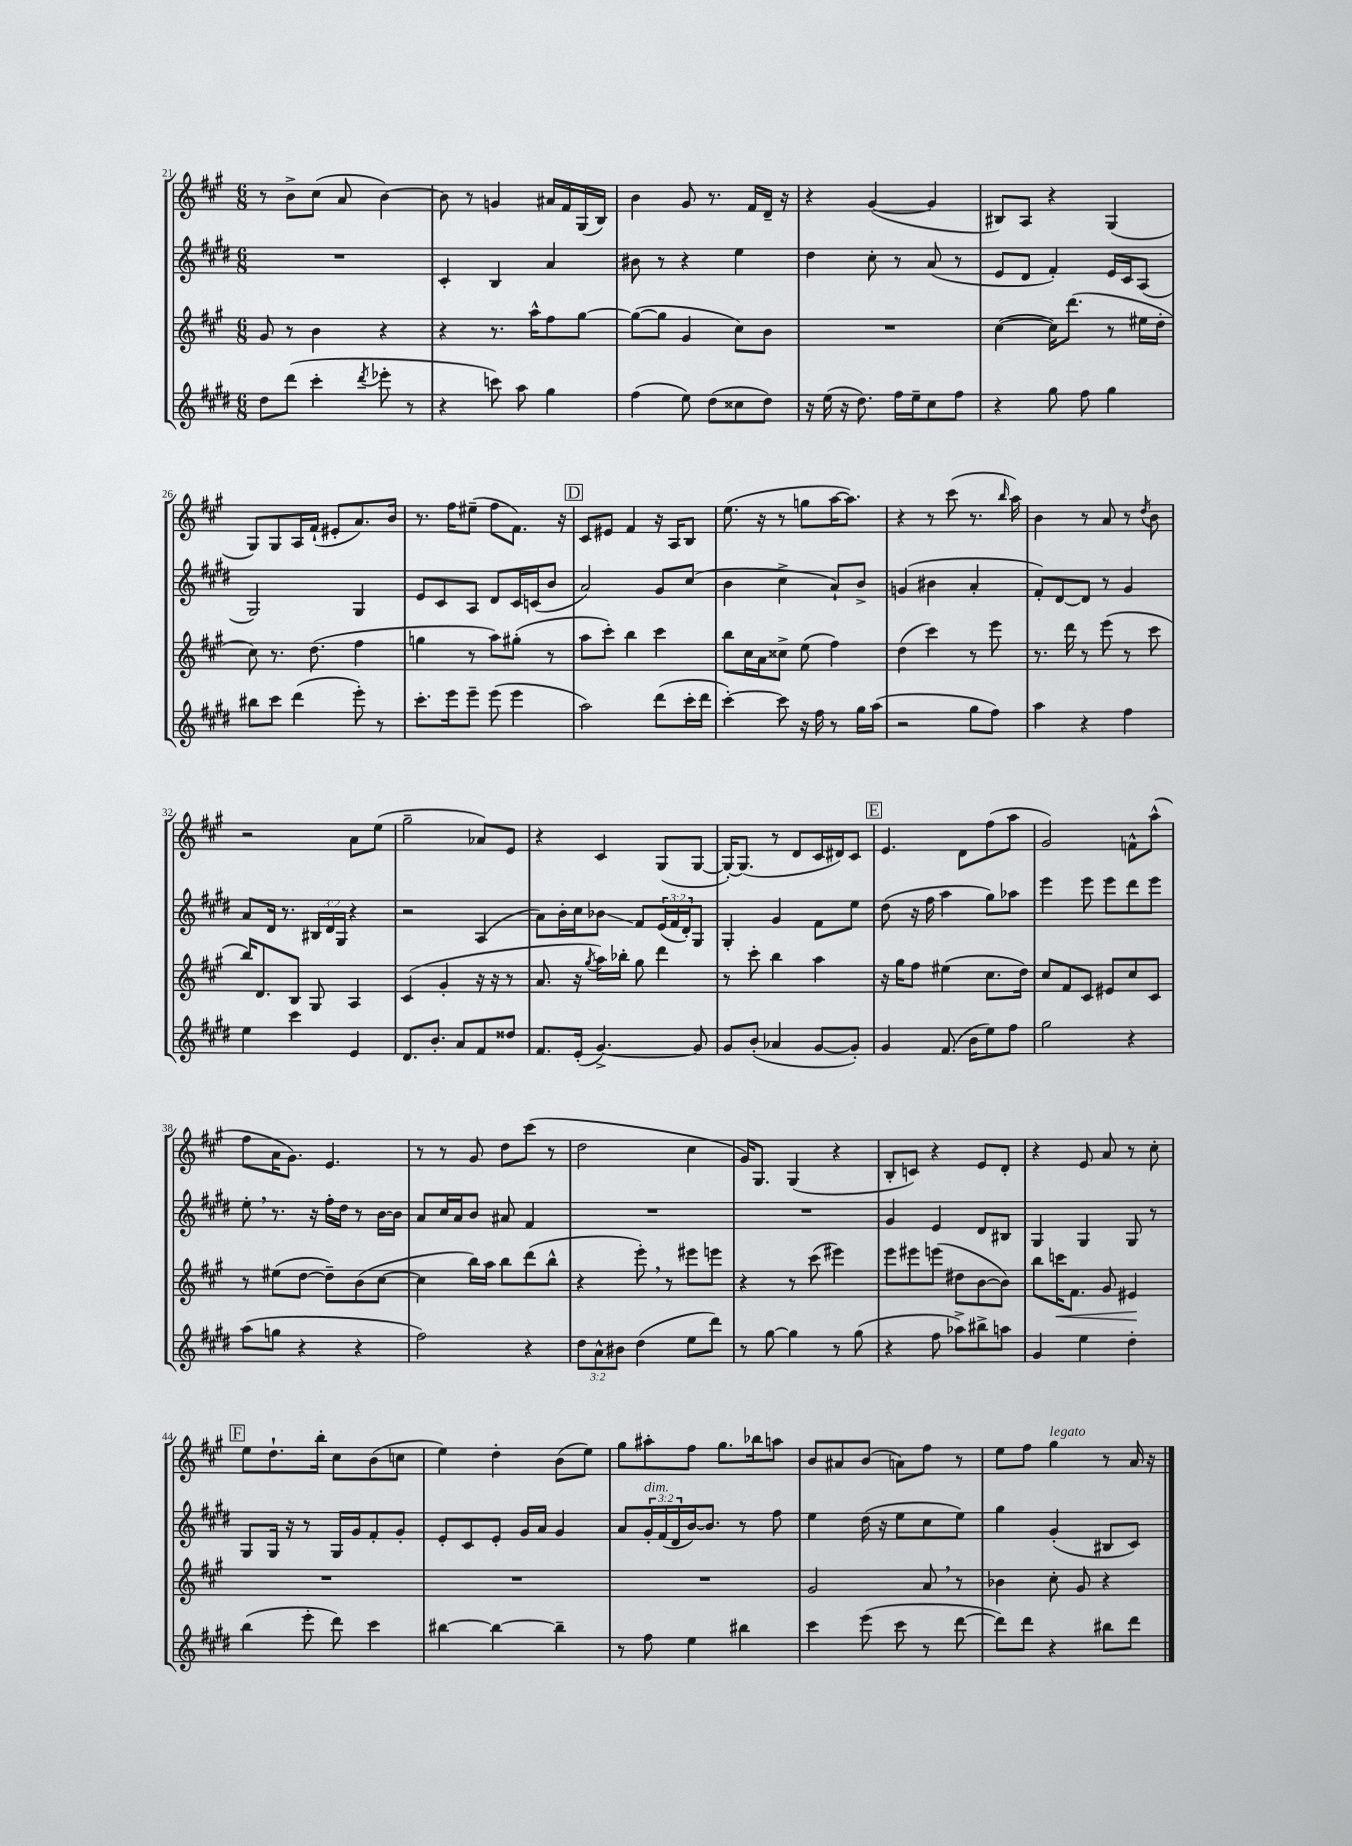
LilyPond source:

<<
\new StaffGroup <<
\new Staff = "s0" {
    \clef treble \key a \major \numericTimeSignature \time 6/8
    r8 b'8-> cis''8( a'8 b'4~) |
    b'8 r8 g'4 ais'16 fis'16 gis16( b16) |
    b'4 gis'8 r8. fis'16 d'16-- r16 |
    r4 gis'4~( gis'4 |
    bis8) a8 r4 gis4( |
    gis8) gis8 a16 fis'16-!( eis'8-. a'8.) b'16 |
    r8. fis''16 eis''8--( fis''8 fis'8.) r16 |
    \mark \markup { \box "D" } cis'8 eis'8 fis'4 r16 a16 b8 |
    e''8.( r16 r8 g''8 a''16~ a''8.) |
    r4 r8 cis'''8( r8. \grace { b''16 } a''16) |
    b'4 r8 a'8 r8 \acciaccatura { d''8 } b'8 |
    r2 a'8 e''8( |
    gis''2-- aes'8) e'8 |
    r4 cis'4 gis8( gis8~ |
    gis16~-.) gis8.( r8 d'8 cis'16 dis'16) cis'8 |
    \mark \markup { \box "E" } e'4. d'8 fis''8( a''8 |
    gis'2) f'8-^ a''8-^( |
    fis''8 a'16 gis'8.) e'4. |
    r8 r8 gis'8 d''8 cis'''8( r8 |
    d''2 cis''4 |
    gis'16) gis8. gis4( r4 |
    b8-. c'8) r4 e'8 d'8-. |
    r4 e'8 a'8 r8 cis''8-. |
    \mark \markup { \box "F" } e''8 d''8.-! b''16-. cis''8 b'8( c''8 |
    e''4) d''4-. b'8( e''8) |
    gis''8 ais''8-. fis''8 gis''8. bes''16 a''8 |
    b'8 ais'8 b'8( a'8) fis''8 r8 |
    e''8 fis''8 gis''4^\markup { \italic "legato" } r8 a'16 r16 \bar "|." |
}
\new Staff = "s1" {
    \clef treble \key e \major \numericTimeSignature \time 6/8 \override Staff.TupletNumber.text = #tuplet-number::calc-fraction-text
    R2. |
    cis'4-. b4 a'4 |
    bis'8 r8 r4 e''4 |
    dis''4 cis''8-. r8 a'8( r8 |
    e'8 dis'8 fis'4-.) e'16 cis'16 a8( |
    gis2) gis4 |
    e'8 cis'8 a8 dis'8 cis'16 c'16( b'8 |
    \mark \markup { \box "D" } a'2) gis'8 cis''8( |
    b'4 cis''4-> a'8-!) b'8-> |
    g'4( bis'4 a'4-. |
    fis'8-.) dis'8~ dis'8 r8 gis'4 |
    a'8 dis'16 r8. \tuplet 3/2 { bis16 dis'16 gis16 } r4 |
    r2 a4( |
    a'8) b'16-. cis''16 bes'8\glissando fis'8 \tuplet 3/2 { e'16( fis'16 dis'16-.) } gis8 |
    gis4-. gis'4 fis'8 e''8 |
    \mark \markup { \box "E" } dis''8( r16 fis''16 a''4 gis''8) aes''8 |
    e'''4 e'''8 e'''8 dis'''8 e'''8 |
    e''8-. \breathe r8. r16 fis''16-. dis''16 r8 b'16~ b'16 |
    a'8 cis''16 a'16 b'8 ais'8 fis'4 |
    R2. |
    R2. |
    gis'4 e'4 dis'8 bis8 |
    gis4 gis4 gis8 r8 |
    \mark \markup { \box "F" } gis8 gis16 r16 r8 gis16 gis'16 fis'8-. gis'8-. |
    e'8-. cis'8 e'8-. gis'16 a'16 gis'4 |
    a'8 \tuplet 3/2 { gis'16-.^\markup { \italic "dim." } fis'16( dis'16 } b'16~) b'8. r8 fis''8 |
    e''4 dis''16( r16 e''8 cis''8 e''8) |
    gis''4 gis'4-.( bis8 cis'8) \bar "|." |
}
\new Staff = "s2" {
    \clef treble \key a \major \numericTimeSignature \time 6/8
    gis'8 r8 b'4 r4 |
    r4 r8. a''16-^ fis''8 gis''8~ |
    gis''8~( gis''8 gis'4 cis''8) b'8 |
    R2. |
    cis''4~( cis''16) d'''8.( r8 eis''16 d''16-. |
    cis''8) r8. d''8.( fis''4 |
    g''4 r8 a''8) gis''8-.( r8 |
    \mark \markup { \box "D" } a''8 cis'''8-.) b''4 cis'''4 |
    b''8 cis''16 a'16 cisis''8-> e''8( fis''4) |
    d''4( cis'''4) r8 e'''8 |
    r8. d'''16 r8 e'''8( r8 cis'''8 |
    b''16) d'8. b8 gis8 a4 |
    cis'4( gis'4-. r16 r16 r8 |
    a'8. r16 \acciaccatura { gis''8 } a''16) bes''16-. gis''8 d'''4 |
    r8 cis'''8-. b''4 a''4 |
    \mark \markup { \box "E" } r16 gis''16 fis''8 eis''4( cis''8. d''16) |
    cis''8 fis'8 cis'8 eis'8 cis''8 cis'8 |
    r8 eis''8( d''8~ d''8--) b'8( cis''8~ |
    cis''4 b''16) a''16 b''8 d'''8( b''8-^ |
    r4 e'''8-.) \breathe r8 eis'''8 e'''8 |
    r4 r8 cis'''8( eis'''4) |
    e'''8 eis'''8 e'''8( dis''8 b'8~ b'8) |
    b''8 c'''16\< fis'8. gis'8 eis'4\! |
    \mark \markup { \box "F" } R2. |
    R2. |
    R2. |
    gis'2 a'8 \breathe r8 |
    bes'4 cis''8-. gis'8 r4 \bar "|." |
}
\new Staff = "s3" {
    \clef treble \key e \major \numericTimeSignature \time 6/8 \override Staff.TupletNumber.text = #tuplet-number::calc-fraction-text
    dis''8 dis'''8( cis'''4-. \acciaccatura { dis'''8 } ees'''8-. r8 |
    r4 c'''8) a''8 gis''4 |
    fis''4( e''8) dis''8( cisis''8 dis''8) |
    r16 e''16( r16 dis''8.) fis''16 e''16-- cis''8 fis''8 |
    r4 gis''8 fis''8 gis''4 |
    bis''8 cis'''8 dis'''4( e'''8-.) r8 |
    cis'''8.-. e'''16 e'''8-- e'''8( e'''4 |
    \mark \markup { \box "D" } a''2) dis'''8( cis'''16-. dis'''16 |
    cis'''4~-.) cis'''8 r16 fis''16 r8 gis''16 a''16( |
    r2 gis''8 fis''8) |
    a''4 r4 fis''4 |
    e''4 cis'''4 e'4 |
    dis'8. b'8.-. a'8 fis'8 disis''8 |
    fis'8. e'16-.( gis'4.~->) gis'8 |
    gis'8 b'8-.( aes'4 gis'8~ gis'8-.) |
    \mark \markup { \box "E" } gis'4 fis'8.( b'16 e''8) fis''8 |
    gis''2 r4 |
    a''8( g''8 r4 r4 |
    fis''2) r4 |
    \tuplet 3/2 { dis''8 a'8-^ bis'8 } dis''4( e''8 dis'''8) |
    r8 gis''8~ gis''4 r8 gis''8( |
    r4 fis''8 aes''8->) bis''8-> a''8 |
    gis'4 e''4 dis''4-. |
    \mark \markup { \box "F" } b''4( e'''8-. dis'''8) cis'''4 |
    bis''4~ bis''4~ bis''4-- |
    r8 fis''8 e''4 bis''4 |
    cis'''4 e'''8( cis'''8 r8 dis'''8~ |
    dis'''8) dis'''8 r4 bis''8 dis'''8 \bar "|." |
}
>>
>>
\layout { \context { \Score currentBarNumber = #21 } }
